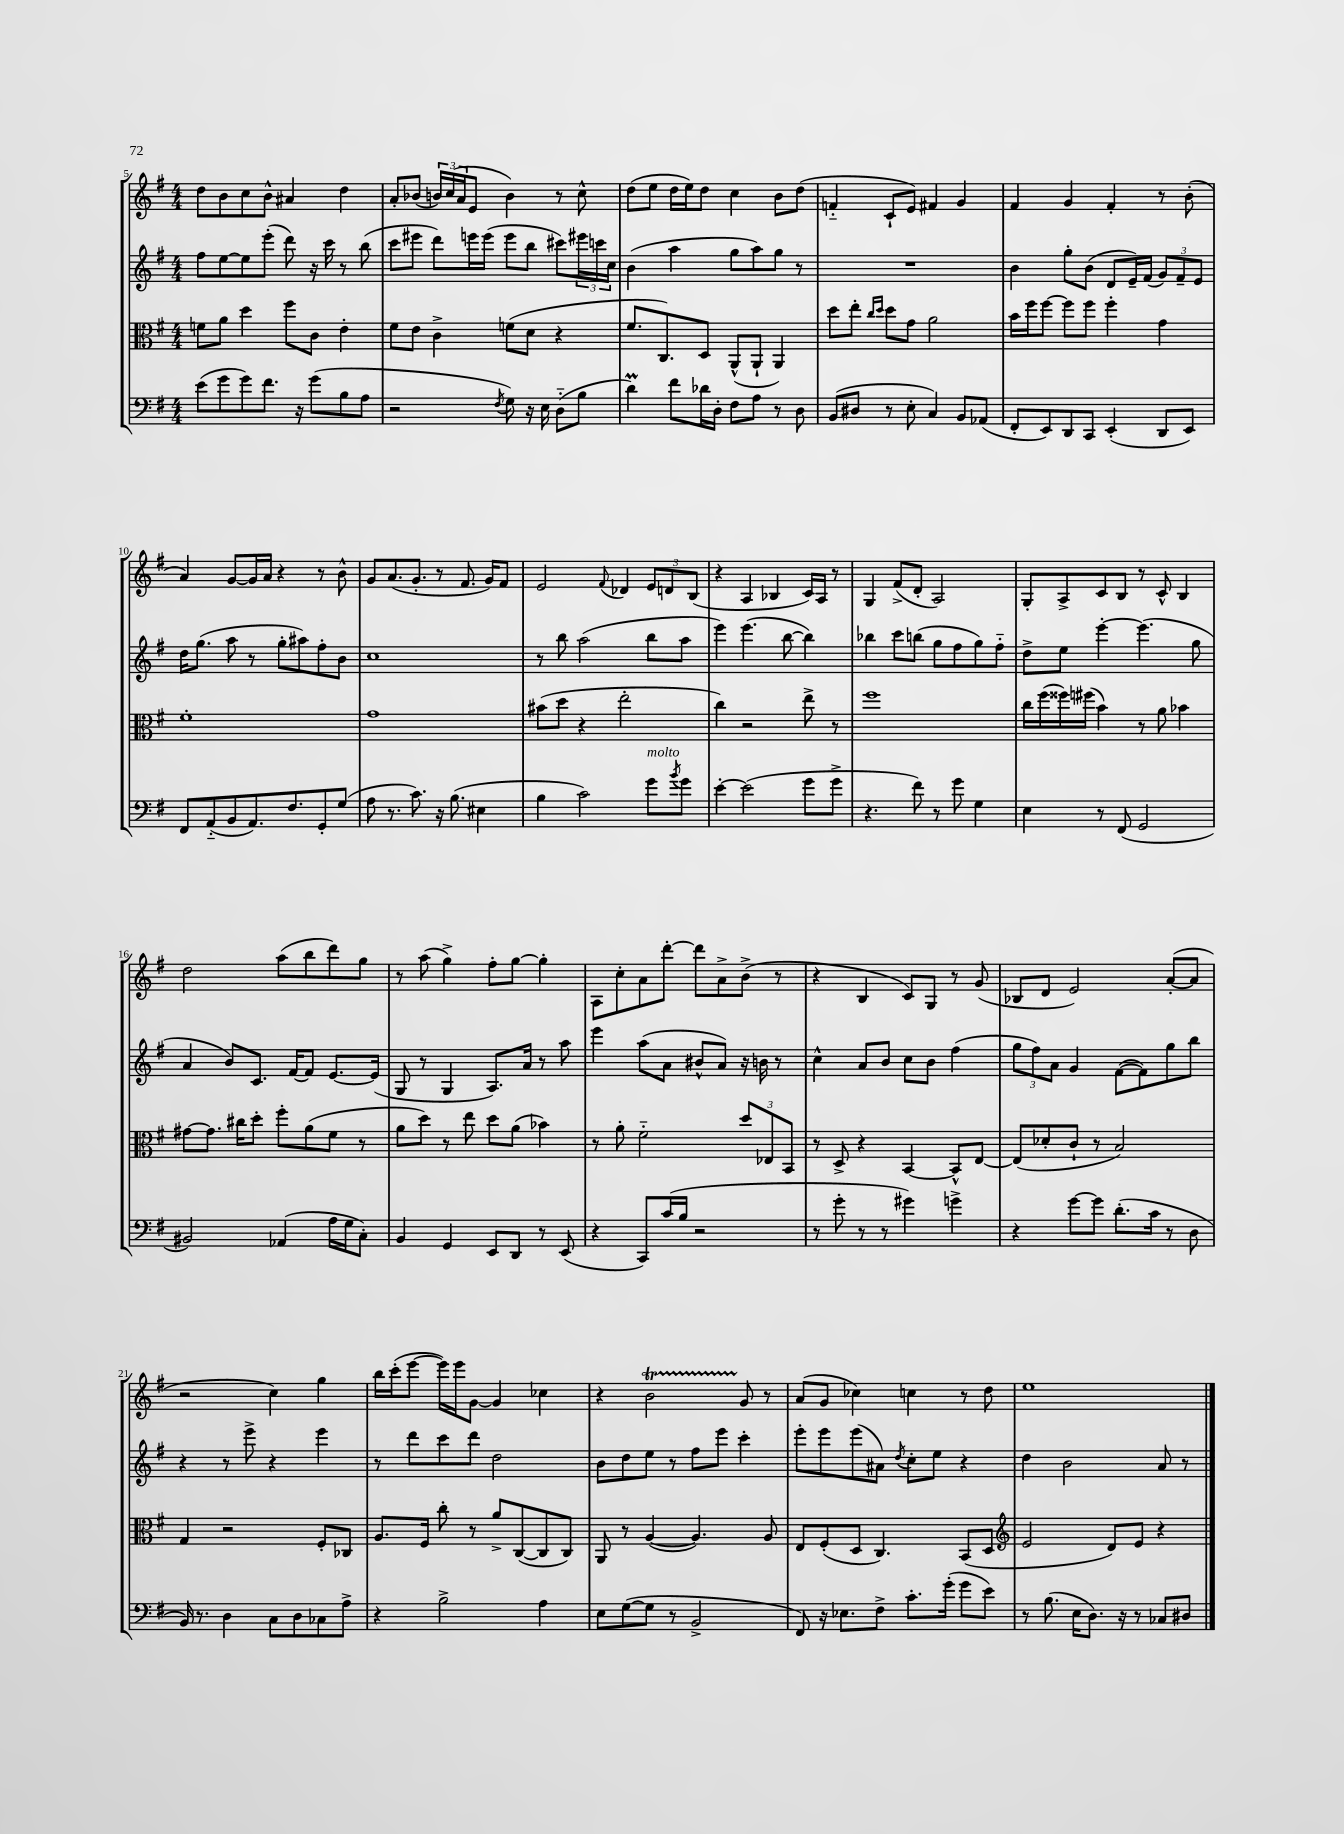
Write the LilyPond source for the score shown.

<<
\new StaffGroup <<
\new Staff = "s0" {
    \clef treble \key g \major \numericTimeSignature \time 4/4
    d''8 b'8 c''8 b'8-^ ais'4 d''4 |
    a'8-. bes'8( \tuplet 3/2 { b'16) c''16( a'16 } e'8 b'4) r8 c''8-^ |
    d''8( e''8 d''16 e''16) d''8 c''4 b'8 d''8( |
    f'4-_ c'8-! e'8) fis'4 g'4 |
    fis'4 g'4 fis'4-. r8 b'8-.( |
    a'4) g'8~ g'16 a'16 r4 r8 b'8-^ |
    g'8 a'8.( g'8.-. r8 fis'8. g'16) fis'8 |
    e'2 \appoggiatura { fis'8 } des'4 \tuplet 3/2 { e'8 d'8 b8( } |
    r4 a4 bes4 c'16) a16 r8 |
    g4 fis'8->( d'8-. a2) |
    g8-. a8-> c'8 b8 r8 c'8-^ b4 |
    d''2 a''8( b''8 d'''8) g''8 |
    r8 a''8( g''4->) fis''8-. g''8~ g''4-. |
    a8 c''8-. a'8 d'''8~-. d'''8 a'8-> b'8->( r8 |
    r4 b4 c'8) g8 r8 g'8( |
    bes8 d'8 e'2) a'8~-.( a'8 |
    r2 c''4) g''4 |
    b''16 c'''16-.( e'''8~ e'''16) e'''16 g'8~ g'4 ces''4 |
    r4 b'2\startTrillSpan g'8\stopTrillSpan r8 |
    a'8( g'8 ces''4) c''4 r8 d''8 |
    e''1 \bar "|." |
}
\new Staff = "s1" {
    \clef treble \key g \major \numericTimeSignature \time 4/4
    fis''8 e''8~ e''8 e'''8-.( d'''8) r16 c'''16 r8 b''8( |
    c'''8 eis'''8 d'''8) e'''16 e'''16( e'''8 b''8 cis'''8) \tuplet 3/2 { eis'''16 c'''16 c''16 } |
    b'4( a''4 g''8 a''8) g''8 r8 |
    R1 |
    b'4 g''8-. b'8( d'8 e'16--) fis'16( \tuplet 3/2 { g'8) fis'8-- e'8 } |
    d''16 g''8.( a''8 r8 g''8-. ais''8) fis''8-. b'8 |
    c''1 |
    r8 b''8 a''2( b''8 a''8 |
    e'''4) e'''4.( b''8~ b''4) |
    bes''4 c'''8 b''8( g''8 fis''8 g''8) fis''8-_ |
    d''8-> e''8 e'''4~-. e'''4.( g''8 |
    a'4 b'8) c'8. fis'16~ fis'8 e'8.~ e'16( |
    g8 r8 g4 a8.) a'16 r8 a''8 |
    e'''4 a''8( a'8 bis'8-^ a'8) r16 b'16 r8 |
    c''4-^ a'8 b'8 c''8 b'8 fis''4( |
    \tuplet 3/2 { g''8 fis''8) a'8 } g'4 fis'8~( fis'8) g''8 b''8 |
    r4 r8 e'''8-> r4 e'''4 |
    r8 d'''8 c'''8 d'''8 d''2 |
    b'8 d''8 e''8 r8 fis''8 e'''8 c'''4-. |
    e'''8-. e'''8 e'''8( ais'8) \acciaccatura { d''8 } c''8-. e''8 r4 |
    d''4 b'2 a'8 r8 \bar "|." |
}
\new Staff = "s2" {
    \clef alto \key g \major \numericTimeSignature \time 4/4
    f'8 a'8 d''4 fis''8 c'8 e'4-. |
    fis'8 e'8 c'4-> f'8( d'8 r4 |
    fis'8. c8.) d8 a,8-^( a,8-! a,4) |
    d''8 e''8-. \grace { c''16 d''16 } d''8 g'8 a'2 |
    b'16 fis''16 fis''8~ fis''8 fis''8 fis''4-. g'4 |
    fis'1-. |
    g'1 |
    bis'8( d''8 r4 e''2-. |
    c''4) r2 e''8-> r8 |
    fis''1 |
    c''16 fis''16( fisis''16) fis''16( b'4) r8 a'8 bes'4 |
    gis'8~ gis'8. cis''16 d''8-. fis''8-. a'8( fis'8 r8 |
    a'8 d''8) r8 e''8 d''8 a'8( bes'4) |
    r8 a'8-. fis'2-_ \tuplet 3/2 { d''8 ees8 b,8 } |
    r8 d8-> r4 b,4~ b,8-^ e8~ |
    e8( des'8-. c'8-! r8 b2) |
    g4 r2 fis8-. ces8 |
    a8. fis16 c''8-. r8 a'8-> c8~( c8 c8) |
    a,8 r8 a4~( a4.) a8 |
    e8 fis8-.( d8 c4.) b,8( d8 |
    \clef treble e'2 d'8) e'8 r4 \bar "|." |
}
\new Staff = "s3" {
    \clef bass \key g \major \numericTimeSignature \time 4/4
    e'8( g'8 g'8) fis'8. r16 g'8( b8 a8 |
    r2 \acciaccatura { fis8 } g8) r16 e16 d8-_( b8 |
    d'4\prall) fis'8 des'16 d16-. fis8 a8 r8 d8 |
    b,8( dis8 r8 e8-. c4) b,8 aes,8( |
    fis,8-. e,8) d,8 c,8 e,4-.( d,8 e,8) |
    fis,8 a,8-_( b,8 a,8.) fis8. g,8-. g8( |
    a8 r8. c'8.) r16 b8.( eis4 |
    b4 c'2) g'8^\markup { \italic "molto" } \acciaccatura { b'8 } g'8 |
    e'4~-. e'2( g'8 g'8-> |
    r4. fis'8) r8 g'8 g4 |
    e4 r8 fis,8( g,2 |
    bis,2) aes,4( a16 g16 c8-.) |
    b,4 g,4 e,8 d,8 r8 e,8( |
    r4 c,8) c'16( b16 r2 |
    r8 g'8-. r8 r8 gis'4) g'4-> |
    r4 g'8~ g'8 d'8.-.( c'16 r8 d8 |
    b,16) r8. d4 c8 d8 ces8 a8-> |
    r4 b2-> a4 |
    e8 g8~( g8 r8 b,2-> |
    fis,8) r16 ees8. fis8-> c'8.-. g'16-.( g'8 e'8) |
    r8 b8.( e16 d8.) r16 r8 ces8 dis8 \bar "|." |
}
>>
>>
\layout { \context { \Score currentBarNumber = #5 } }
